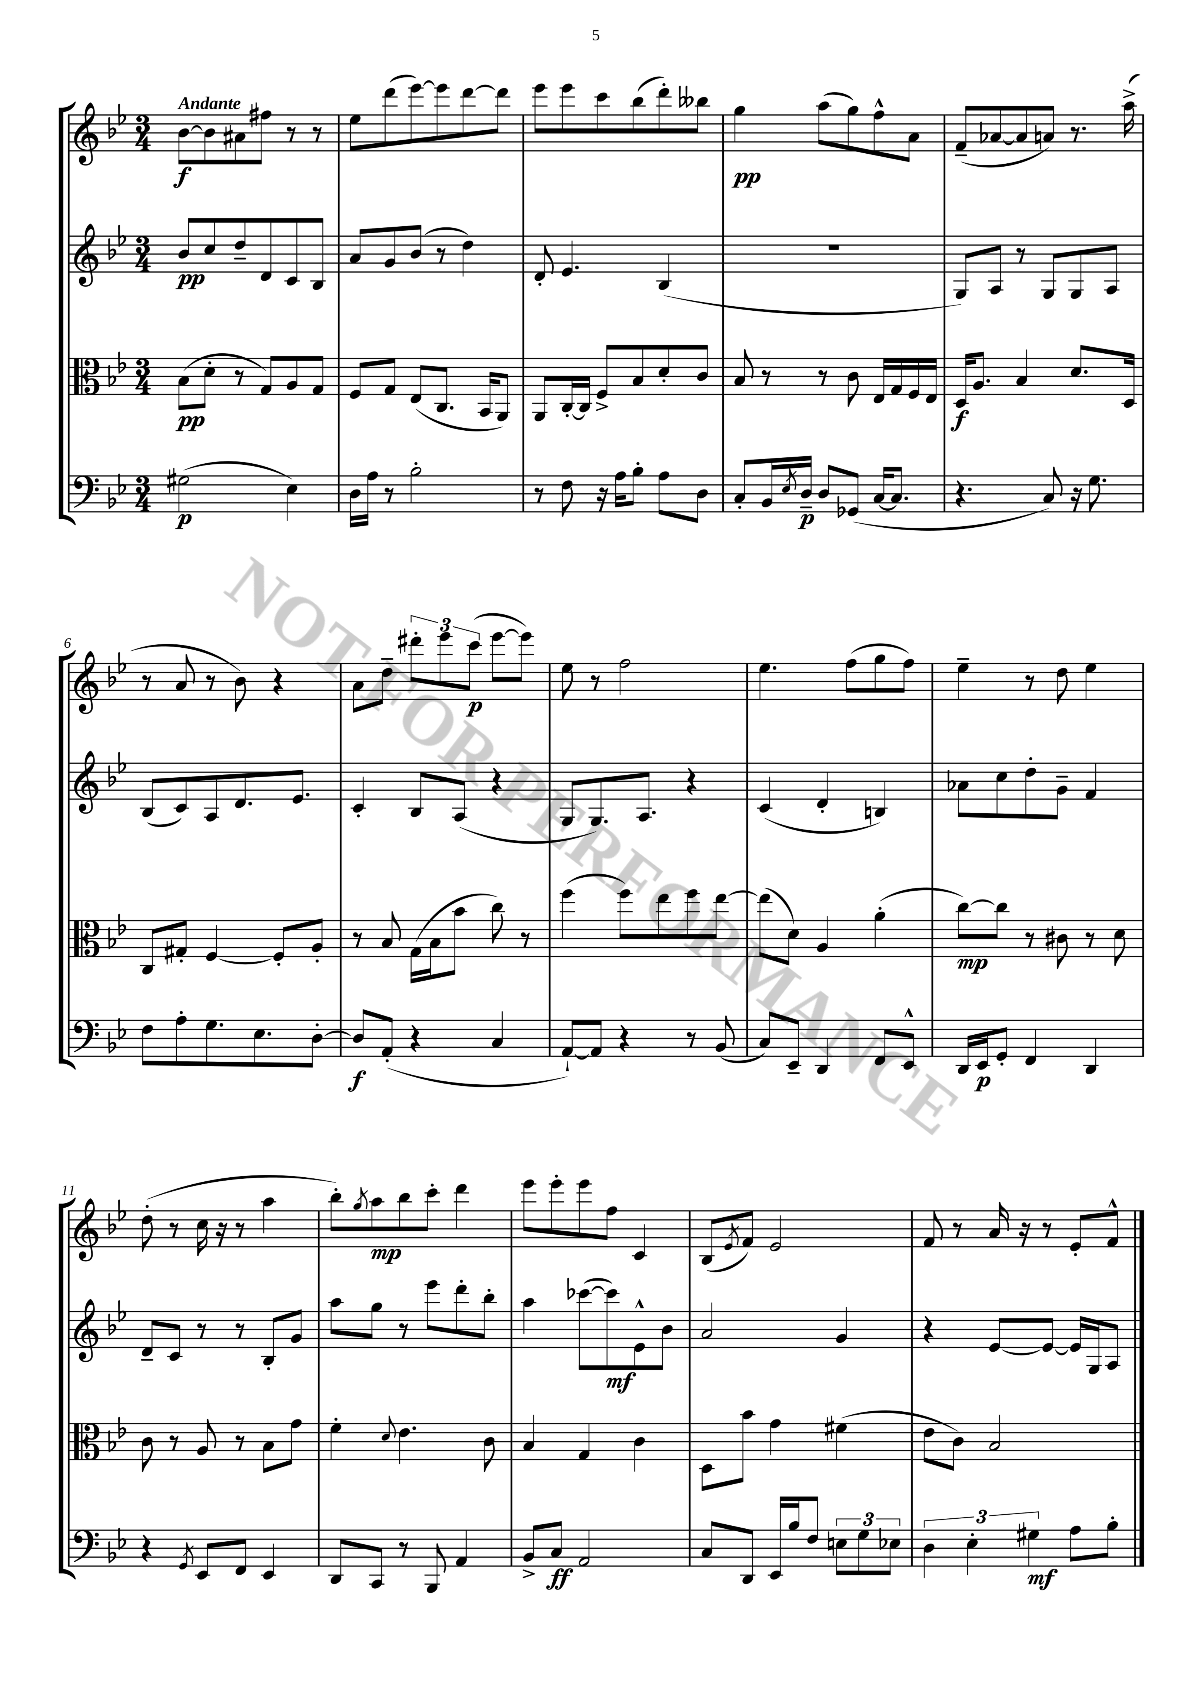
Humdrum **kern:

**kern	**kern	**kern	**kern
*staff4	*staff3	*staff2	*staff1
*clefF4	*clefC3	*clefG2	*clefG2
*k[b-e-]	*k[b-e-]	*k[b-e-]	*k[b-e-]
*M3/4	*M3/4	*M3/4	*M3/4
(2G#	(8B-	8b-	[8b-
.	8d'	8cc	8b-]
.	8r	8dd~	8a#
.	8G)	8d	8ff#
4E-)	8A	8c	8r
.	8G	8B-	8r
=	=	=	=
16D	8F	8a	8ee-
16A	.	.	.
8r	8G	8g	(8ddd
2B-'	(8E-	(8b-	[8eee-)
.	8.C	8r	8eee-]
.	.	4dd)	[8ddd
.	16BB-	.	.
.	8AA)	.	8ddd]
=	=	=	=
8r	8AA	8d'	8eee-
8F	[16C'	4.e-	8eee-
.	16C]	.	.
16r	8F^	.	8ccc
16A	.	.	.
8B-'	8B-	.	(8bb-
8A	8d'	(4B-	8ddd')
8D	8c	.	8bb--
=	=	=	=
8C'	8B-	2.r	4gg
16BB-	8r	.	.
8qE-	.	.	.
16D~	.	.	.
8D	8r	.	(8aa
(8GG-	8c	.	8gg)
[16C	16E-	.	8ff^^
8.C]	16G	.	.
.	16F	.	8a
.	16E-	.	.
=	=	=	=
4.r	16D	8G)	(8f~
.	8.A	.	.
.	.	8A	[8a-
.	4B-	8r	8a-]
8C)	.	8G	8a)
16r	8.d	8G	8.r
8.G	.	.	.
.	.	8A	.
.	16D	.	(16aa^
=	=	=	=
8F	8C	(8B-	8r
8A'	8G#'	8c)	8a
8.G	[4F	8A	8r
.	.	8.d	8b-)
8.E-	.	.	.
.	8F']	.	4r
.	.	8.e-	.
[8D'	8A'	.	.
=	=	=	=
8D]	8r	4c'	8a
(8AA'	8B-	.	8dd~
4r	(16G	8B-	12ddd#'
.	16B-	.	.
.	.	.	12eee-
.	8b-	(8A	.
.	.	.	(12ccc
4C	8cc)	4r	[8eee-
.	8r	.	8eee-])
=	=	=	=
[8AA`)	(4ff	8G	8ee-
8AA]	.	8.G)	8r
4r	8ff)	.	2ff
.	.	8.A	.
.	8ee-	.	.
8r	8ff	4r	.
(8BB-	[8ee-	.	.
=	=	=	=
8C)	(8ee-]	(4c	4.ee-
8EE-~	8d)	.	.
4DD	4A	4d'	.
.	.	.	(8ff
8FF	(4a'	4B)	8gg
8EE-^^	.	.	8ff)
=	=	=	=
16DD	[8cc)	8a-	4ee-~
16EE-	.	.	.
8GG'	8cc]	8cc	.
4FF	8r	8dd'	8r
.	8c#	8g~	8dd
4DD	8r	4f	4ee-
.	8d	.	.
=	=	=	=
4r	8c	8d~	(8dd'
.	8r	8c	8r
8qGG	.	.	.
8EE-	8A	8r	16cc
.	.	.	16r
8FF	8r	8r	8r
4EE-	8B-	8B-'	4aa
.	8g	8g	.
=	=	=	=
8DD	4f'	8aa	8bb-')
.	.	.	8qgg
8CC	.	8gg	8aa
.	8qqd	.	.
8r	4.e-	8r	8bb-
8BBB-	.	8eee-	8ccc'
4AA	.	8ddd'	4ddd
.	8c	8bb-'	.
=	=	=	=
8BB-^	4B-	4aa	8eee-
8C	.	.	8eee-'
2AA	4G	([8ccc-	8eee-
.	.	8ccc-])	8ff
.	4c	8e-^^	4c
.	.	8b-	.
=	=	=	=
8C	8D	2a	(8B-
.	.	.	8qe-
8DD	8b-	.	8f)
16EE-	4g	.	2e-
16B-	.	.	.
8F	.	.	.
12E	(4f#	4g	.
12G	.	.	.
12E-	.	.	.
=	=	=	=
6D	8e-	4r	8f
.	8c)	.	8r
6E-'	.	.	.
.	2B-	[8e-	16a
.	.	.	16r
6G#	.	.	.
.	.	8e-_	8r
8A	.	16e-]	8e-'
.	.	16G	.
8B-'	.	8A	8f^^
==	==	==	==
*-	*-	*-	*-
